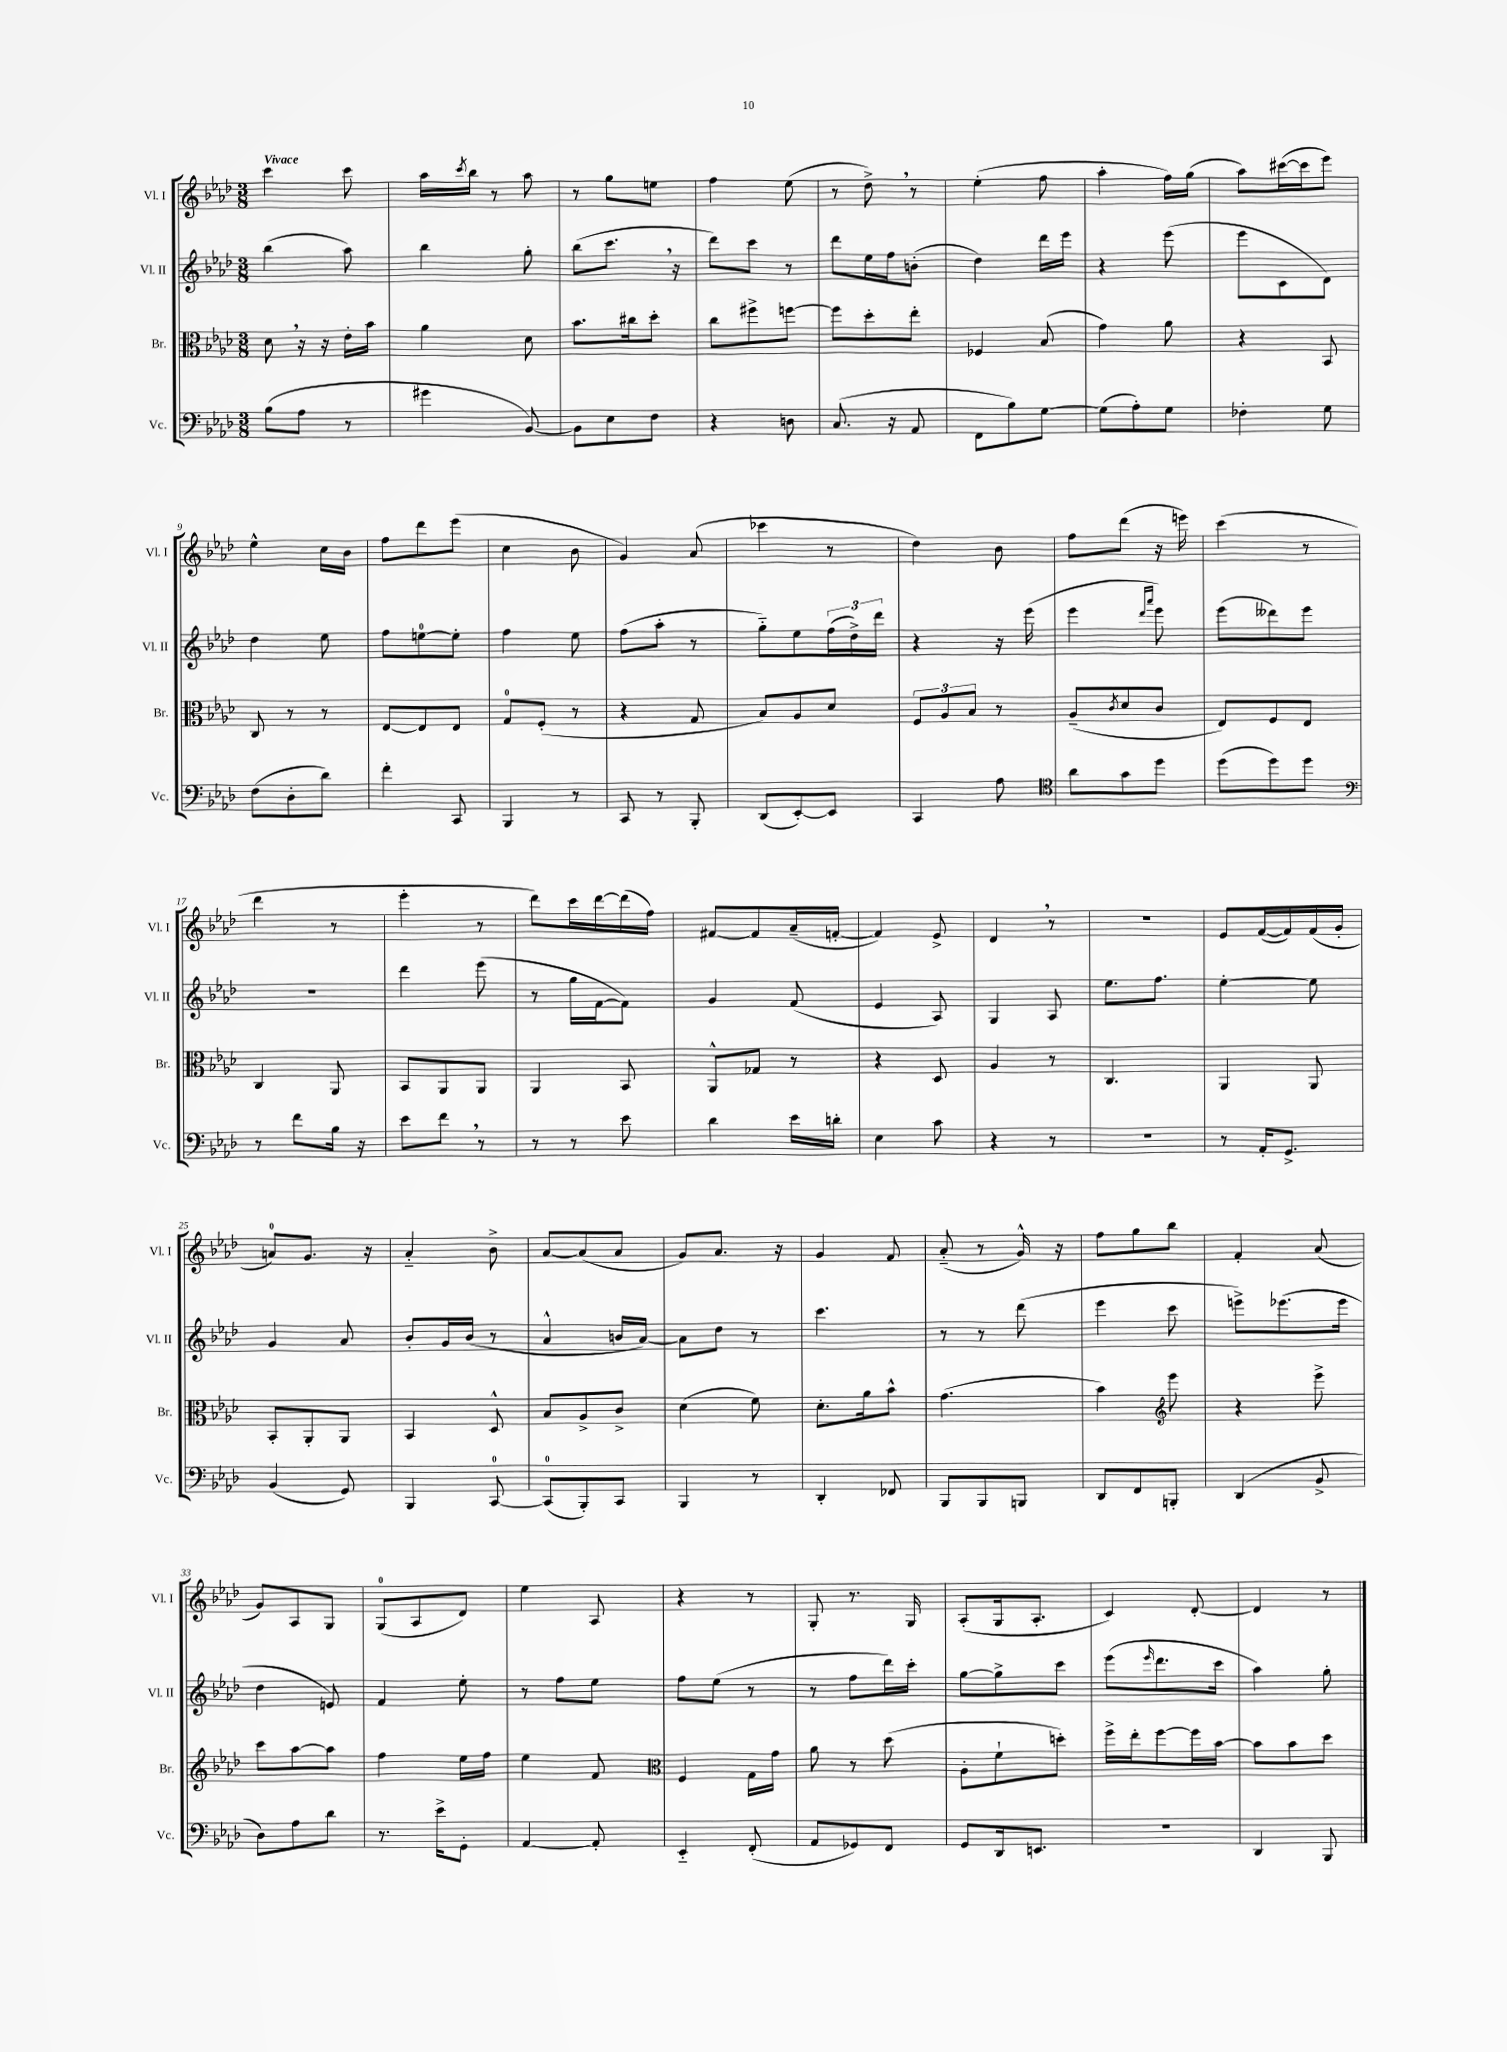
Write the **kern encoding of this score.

**kern	**kern	**kern	**kern
*staff4	*staff3	*staff2	*staff1
*clefF4	*clefC3	*clefG2	*clefG2
*k[b-e-a-d-]	*k[b-e-a-d-]	*k[b-e-a-d-]	*k[b-e-a-d-]
*M3/8	*M3/8	*M3/8	*M3/8
(8B-\L	8d-\	(4bb-\	4ccc\
8A-\J	16r	.	.
.	16r	.	.
8r	16e-'\LL	8aa-\)	8ccc\
.	16b-\JJ	.	.
=	=	=	=
4g#\	4a-\	4bb-\	16aa-\LL
.	.	.	8qccc/
.	.	.	16bb-\JJ
.	.	.	8r
[8BB-/)	8d-\	8gg'\	8aa-\
=	=	=	=
8BB-\]L	8.b-\L	(8bb-\L	8r
8E-\	.	8.ccc\J	8gg\L
.	16cc#\k	.	.
8F\J	8dd-'\J	.	8ee\J
.	.	16r	.
=	=	=	=
4r	8cc\L	8ddd-\L)	4ff\
.	8ff#^\	8ccc\J	.
8D\	[8ff\J	8r	(8ee-\
=	=	=	=
(8.C/	8ff\]L	8ddd-\L	8r
.	8dd-'\	16ee-\L	8dd-^\)
16r	.	16ff\J	.
8AA-/	8ee-'\J	(8b'\J	8r
=	=	=	=
8FF\L	4F-/	4dd-\)	(4ee-'\
8B-\)	.	.	.
[8G\J	(8B-/	16ddd-\LL	8ff\
.	.	16eee-\JJ	.
=	=	=	=
(8G\]L	4g\)	4r	4aa-'\
8A-'\)	.	.	.
8G\J	8a-\	(8eee-\	16ff\LL)
.	.	.	(16gg\JJ
=	=	=	=
4F-'\	4r	8eee-\L	8aa-\L)
.	.	8c\	([16ccc#\L
.	.	.	16ccc#\]J
8G\	8BB-/	8d-\J)	8eee-\J)
=	=	=	=
(8F\L	8C/	4dd-\	4ee-^^\
8D-'\	8r	.	.
8d-\J)	8r	8ee-\	16cc\LL
.	.	.	16b-\JJ
=	=	=	=
4f'\	[8E-/L	8ff\L	8ff\L
.	8E-/]	[8ee\	8ddd-\
8CC/	8E-/J	8ee'\]J	(8eee-\J
=	=	=	=
4BBB-/	8G/L	4ff\	4cc\
.	(8F'/J	.	.
8r	8r	8ee-\	8b-\
=	=	=	=
8CC/	4r	(8ff\L	4g/)
8r	.	8aa-'\J	.
8BBB-'/	8G/	8r	(8a-/
=	=	=	=
(8DD-/L	8B-/L)	8gg'~\L)	4ccc-\
[8EE-'/)	8A-/	8ee-\	.
8EE-/]J	8d-/J	(24ff\L	8r
.	.	24dd-^\)	.
.	.	24ddd-\JJ	.
=	=	=	=
4CC/	12F/L	4r	4dd-\)
.	12A-/	.	.
.	12B-/J	.	.
8A-\	8r	16r	8b-\
.	.	(16eee-\	.
=	=	=	=
*clefC4	*	*	*
8a-\L	(8A-~/L	4eee-\	8ff\L
.	8qc/	.	.
8g\	8d-/	.	(8ddd-\J
.	.	16qqddd-/LL	.
.	.	16qqaaa-/JJ	.
8dd-\J	8c/J	8eee-\)	16r
.	.	.	16eee\)
=	=	=	=
(8dd-\L	8E-/L)	(8eee-\L	(4ccc\
8dd-\)	8F/	8ddd--\)	.
8dd-\J	8E-/J	8eee-\J	8r
=	=	=	=
*clefF4	*	*	*
8r	4C/	4.r	4ddd-\
8f\L	.	.	.
16B-\Jk	8AA-/	.	8r
16r	.	.	.
=	=	=	=
8e-\L	8BB-/L	4ddd-\	4eee-'\
8f\J	8AA-/	.	.
8r	8AA-/J	(8eee-\	8r
=	=	=	=
8r	4AA-/	8r	8ddd-\L)
8r	.	16gg\LL	16ccc\L
.	.	[16f\J	[16ddd-\
8e-\	8BB-/	8f\]J)	(16ddd-\]
.	.	.	16ff\JJ)
=	=	=	=
4d-\	8AA-^^/L	4g/	[8f#/L
.	8G-/J	.	8f#/]
16e-\LL	8r	(8f/	(16a-~/L
16d'\JJ	.	.	[16f'/JJ
=	=	=	=
4E-\	4r	4e-/	4f/])
8c\	8D-/	8A-/)	8e-^/
=	=	=	=
4r	4A-/	4G/	4d-/
8r	8r	8A-/	8r
=	=	=	=
4.r	4.C/	8.ee-\L	4.r
.	.	8.ff\J	.
=	=	=	=
8r	4AA-/	[4ee-'\	8e-/L
16AA-'/LK	.	.	([16f/L
8.GG^/J	.	.	16f/])
.	8AA-/	8ee-\]	(16f/
.	.	.	16g'/JJ
=	=	=	=
(4BB-/	8BB-'/L	4g/	8a/L)
.	8AA-'/	.	8.g/J
8GG/)	8AA-/J	8a-/	.
.	.	.	16r
=	=	=	=
4BBB-/	4BB-/	8b-'/L	4a-'~/
.	.	16g/L	.
.	.	(16b-/JJ	.
[8CC/	8D-^^/	8r	8b-^\
=	=	=	=
(8CC/]L	8B-/L	4a-^^/	[8a-/L
8BBB-'/)	8A-^/	.	(8a-/]
8CC/J	8c^/J	16b/LL	8a-/J
.	.	[16a-/JJ)	.
=	=	=	=
4BBB-/	(4d-\	8a-\]L	8g/L)
.	.	8dd-\J	8.a-/J
8r	8f\)	8r	.
.	.	.	16r
=	=	=	=
4DD-'/	8.d-'\L	4.ccc\	4g/
.	16a-\k	.	.
8FF-/	8b-^^\J	.	8f/
=	=	=	=
8BBB-/L	(4.g\	8r	(8a-'~/
8BBB-/	.	8r	8r
8BBB/J	.	(8ddd-\	16g^^/)
.	.	.	16r
=	=	=	=
8DD-/L	4b-\)	4eee-\	8ff\L
8FF/	.	.	8gg\
*	*clefG2	*	*
8BBB'/J	8eee-\	8ccc\	8bb-\J
=	=	=	=
(4DD-/	4r	8eee^\L)	4f'/
.	.	(8.eee-\	.
8BB-^/	8eee-^\	.	(8a-/
.	.	16eee-\Jk	.
=	=	=	=
8D-\L)	8ccc\L	4dd-\	8g/L)
8A-\	[8aa-\	.	8A-/
8d-\J	8aa-\]J	8e/)	8G/J
=	=	=	=
8.r	4ff\	4f/	(8G/L
.	.	.	8A-/
16e-^\LK	.	.	.
8GG'\J	16ee-\LL	8ee-'\	8d-/J)
.	16ff\JJ	.	.
=	=	=	=
[4AA-/	4ee-\	8r	4ee-\
.	.	8ff\L	.
8AA-'/]	8f/	8ee-\J	8A-/
=	=	=	=
*	*clefC3	*	*
4EE-'~/	4F/	8ff\L	4r
.	.	(8ee-\J	.
(8FF'/	16G\LL	8r	8r
.	16g\JJ	.	.
=	=	=	=
8AA-/L	8a-\	8r	8G'/
8GG-/)	8r	8ff\L	8.r
8FF/J	(8dd-\	16ddd-\L)	.
.	.	16ccc'\JJ	16G/
=	=	=	=
8GG/L	8A-'\L	[8gg\L	(8A-'/L
16DD-/k	8f`\	8gg^\]	16G/k
8.EE/J	.	.	8.A-'/J
.	8dd'\J)	8ccc\J	.
=	=	=	=
4.r	16ff^\LL	(8eee-\L	4c/)
.	16ee-'\J	.	.
.	.	16qqeee-/	.
.	[8ff\	8.ddd-\	.
.	16ff\]L	.	[8d-'/
.	[16b-\JJ	16ccc\Jk	.
=	=	=	=
4DD-/	8b-\]L	4aa-\)	4d-/]
.	8b-\	.	.
8BBB-/	8dd-\J	8gg'\	8r
==	==	==	==
*-	*-	*-	*-
